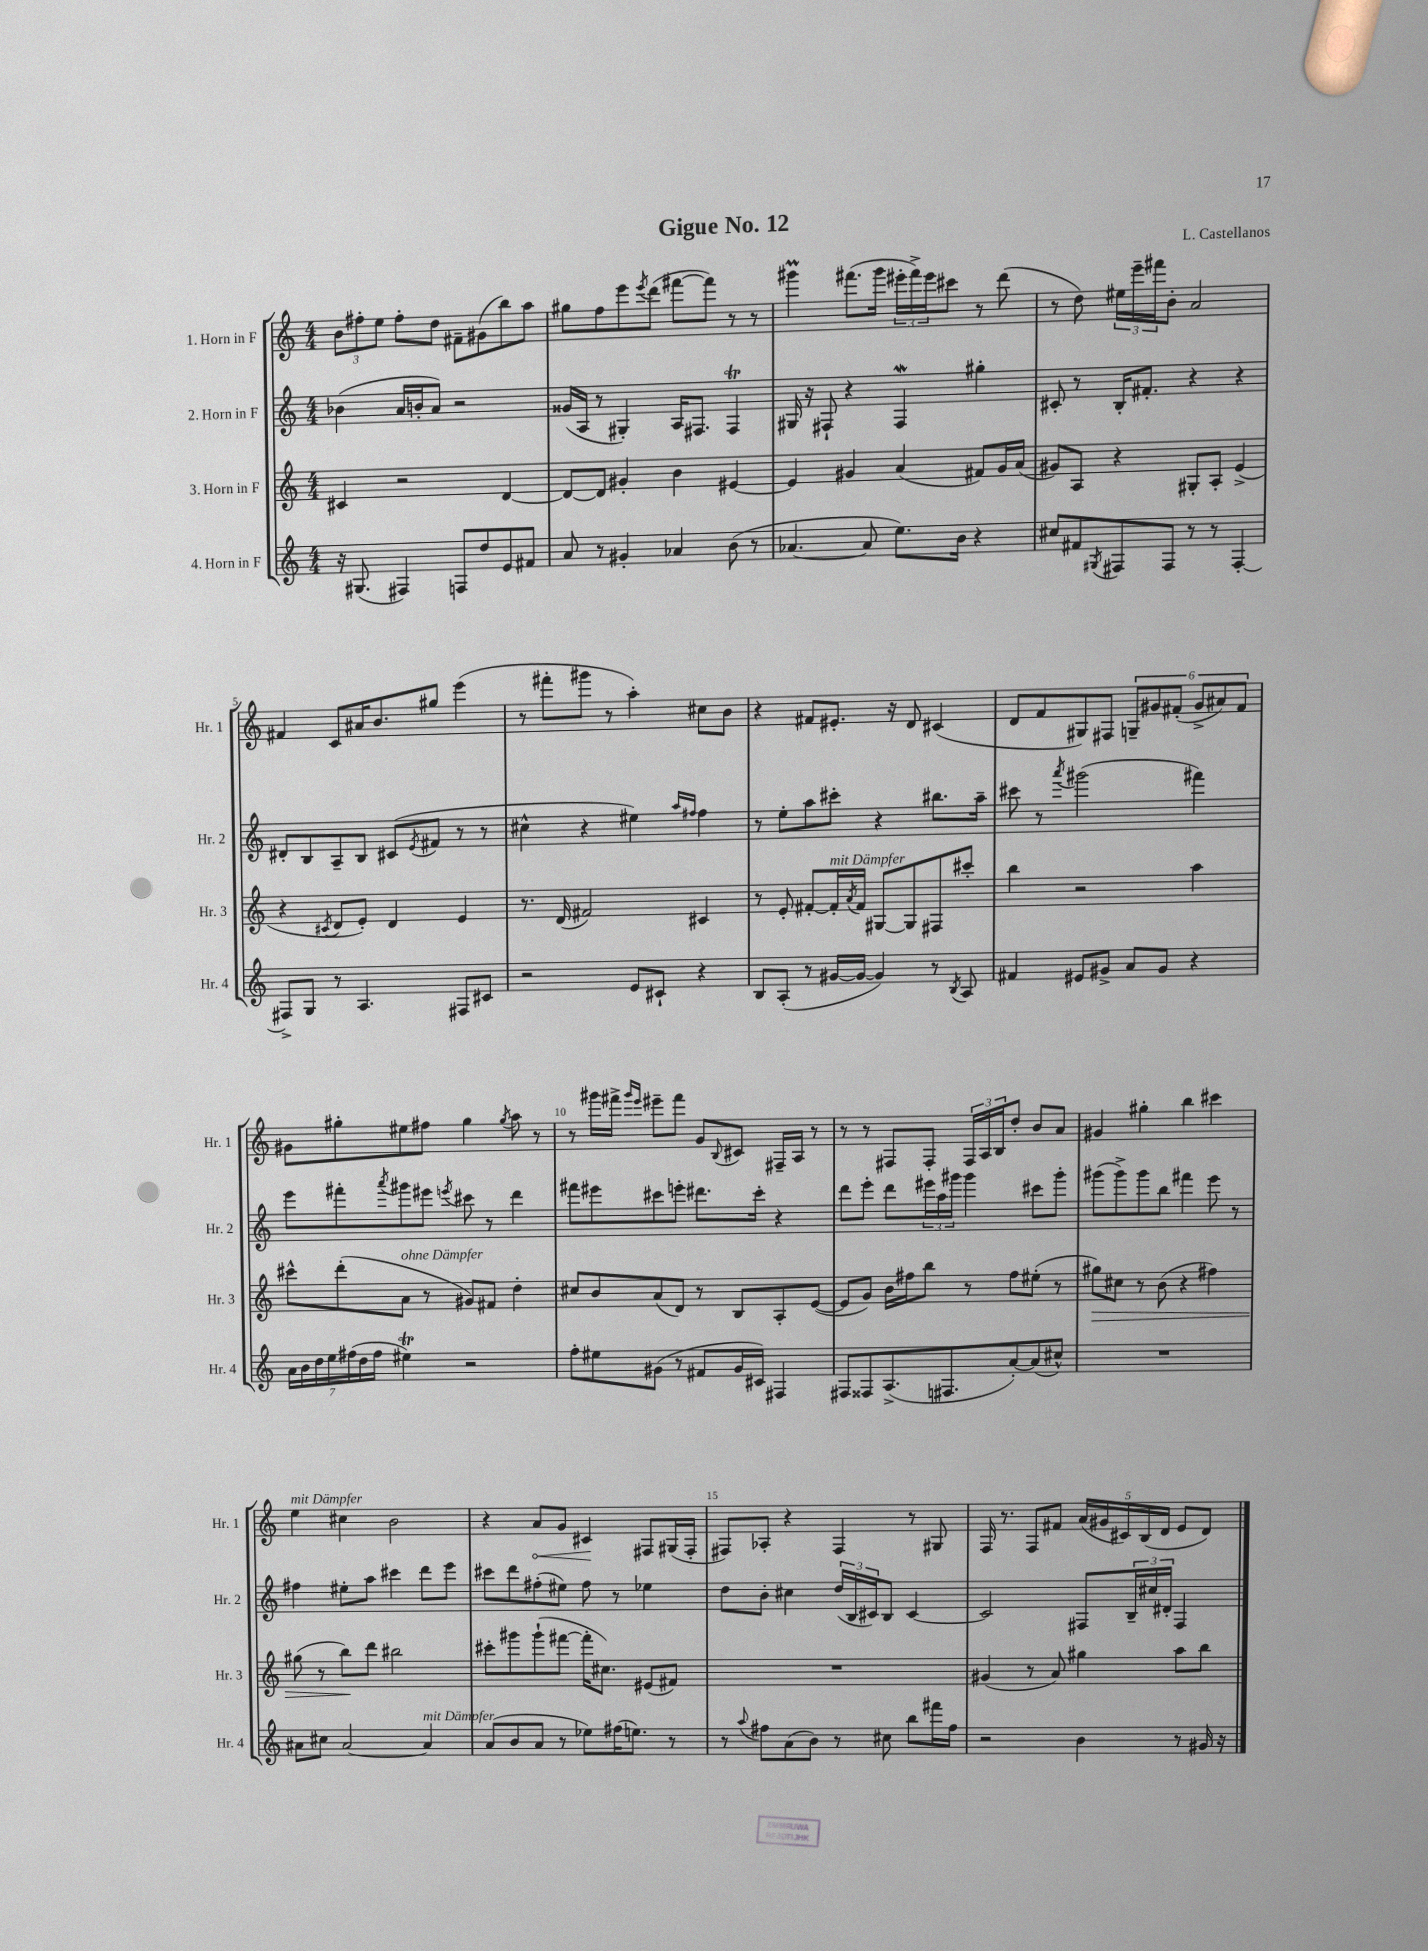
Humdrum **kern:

**kern	**kern	**dynam	**kern	**kern	**dynam
*part4	*part3	*part3	*part2	*part1	*part1
*staff4	*staff3	*staff3	*staff2	*staff1	*staff1
*I"4. Horn in F	*I"3. Horn in F	*	*I"2. Horn in F	*I"1. Horn in F	*
*I'Hr. 4	*I'Hr. 3	*	*I'Hr. 2	*I'Hr. 1	*
*clefG2	*clefG2	*	*clefG2	*clefG2	*
*k[]	*k[]	*	*k[]	*k[]	*
*M4/4	*M4/4	*	*M4/4	*M4/4	*
=1	=1	=1	=1	=1	=1
16r	4c#X/	.	(4b-X\	12b\L	.
(8.G#X/	.	.	.	.	.
.	.	.	.	12ff#X'\	.
.	.	.	.	12ee\J	.
4F#X/)	2r	.	16a/LL	8ff#'\L	.
.	.	.	16bn'/J	.	.
.	.	.	8a/J)	8dd\J	.
8Fn/L	.	.	2r	8f#X~\L	.
8dd/	.	.	.	(8g#X\	.
8e/	[4d/	.	.	8bb\)	.
8f#X/J	.	.	.	8aa\J	.
=2	=2	=2	=2	=2	=2
8a/	8d/L_	.	(16g##X/LL	8gg#X\L	.
.	.	.	16A/JJ	.	.
8r	8d/J]	.	8r	8ff\	.
4g#X'/	4g#X'/	.	4G#X'/)	8eee\	.
.	.	.	.	8qeee/	.
.	.	.	.	(8ddd\J	.
4a-X/	4b\	.	16A/KL	[8fff#X\L	.
.	.	.	8.F#X/J	.	.
.	.	.	.	8fff#\J])	.
(8b\	[4e#X/	.	4F#t/	8r	.
8r	.	.	.	8r	.
=3	=3	=3	=3	=3	=3
[4.a-X/	4e#/]	.	16G#X/	4ggg#Xm\	.
.	.	.	16r	.	.
.	.	.	8F#X`/	.	.
.	4g#X/	.	4r	(8.fff#X\L	.
8a-/]	.	.	.	.	.
.	.	.	.	16ggg#\Jk	.
8.ee\L)	(4a/	.	4F#W/	24eee#X'\LL	.
.	.	.	.	24fff#^\)	.
.	.	.	.	24eee#\J	.
.	.	.	.	8ccc#X\J	.
16b\Jk	.	.	.	.	.
4r	8f#X/L)	.	4gg#X'\	8r	.
.	16g#/L	.	.	(8ddd\	.
.	(16a/JJ	.	.	.	.
=4	=4	=4	=4	=4	=4
8cc#X/L	8g#X/L)	.	8c#X'/	8r	.
8f#X/	8A/J	.	8r	8dd\)	.
8qG#X/	.	.	.	.	.
8F#X/	4r	.	16B'/KL	24ee#X\LL	.
.	.	.	.	24eee~\	.
.	.	.	8.f#X'/J	.	.
.	.	.	.	24fff#X\J	.
8F#/J	.	.	.	8b'\J	.
8r	8G#X'/L	.	4r	2a/	.
8r	8A'/J	.	.	.	.
[4F#'/	(4e^/	.	4r	.	.
!!LO:LB:g=z
=5	=5	=5	=5	=5	=5
8F#X^/L]	4r	.	8d#X'/L	4f#X/	.
8G/J	.	.	8B/	.	.
.	8qc#X/	.	.	.	.
8r	8d/L	.	8A~/	8c/L	.
4.A/	8e'/J)	.	8B/J	16a#X/K	.
.	.	.	.	8.b/	.
.	4d/	.	(8c#X/L	.	.
.	.	.	8qe/	.	.
.	.	.	8f#X/J	8gg#X/J	.
8F#X/L	4e/	.	8r	(4eee\	.
8c#X/J	.	.	8r	.	.
=6	=6	=6	=6	=6	=6
2r	8.r	.	4cc#X^^\	8r	.
.	.	.	.	8fff#X'\L	.
.	(16d/	.	.	.	.
.	2f#X/)	.	4r	8ggg#X\J	.
.	.	.	.	8r	.
8e/L	.	.	4ee#X\)	4aa'\)	.
8c#X`/J	.	.	.	.	.
.	.	.	16qqaa/LL	.	.
.	.	.	16qqff#X/JJ	.	.
4r	4c#X/	.	4ff#\	8cc#X\L	.
.	.	.	.	8b\J	.
=7	=7	=7	=7	=7	=7
8B/L	8r	.	8r	4r	.
(8A'/J	8e'/	.	8ee'\L	.	.
8r	[8f#X'/L	.	8aa\	8f#X/L	.
!	!LO:TX:a:i:t=mit Dämpfer	!	!	!	!
[16g#X/LL	16f#'/L]	.	8ccc#X'\J	8.e#X'/J	.
.	8qa/	.	.	.	.
16g#/JJ_	16f#/JJ	.	.	.	.
4g#/])	[8G#X/L	.	4r	.	.
.	.	.	.	16r	.
.	8G#/]	.	.	8d/	.
8r	8F#X/	.	8.bb#X\L	(4c#X/	.
8qB/	.	.	.	.	.
8A/	8ccc#X'/J	.	.	.	.
.	.	.	16aa~\Jk	.	.
=8	=8	=8	=8	=8	=8
4f#X/	4bb\	.	8ccc#X\	8d/L	.
.	.	.	8r	8f/	.
.	.	.	8qaaa/	.	.
8e#X/L	2r	.	(2ggg#X\	8G#X/)	.
8g#X^/J	.	.	.	8F#X/J	.
8a/L	.	.	.	12Gn~/L	.
.	.	.	.	12g#X/	.
8g#/J	.	.	.	.	.
.	.	.	.	(12f#X'/J	.
4r	4aa\	.	4fff#X\)	12g#^/L	.
.	.	.	.	12a#X/)	.
.	.	.	.	12f#/J	.
!!LO:LB:g=z
=9	=9	=9	=9	=9	=9
28a\LL	8ccc#X^^\L	.	8eee\L	8g#X\L	.
28b\	.	.	.	.	.
28dd\	.	.	.	.	.
28ee\	.	.	.	.	.
.	(8ddd'\	.	8fff#X'\	8gg#X'\	.
(28ff#X\	.	.	.	.	.
28dd\	.	.	.	.	.
28ff#\JJ	.	.	.	.	.
.	.	.	8qaaa/	.	.
!	!LO:TX:a:i:t=ohne Dämpfer	!	!	!	!
4ee#Xt\)	8a\J	.	8ggg#X\	8ee#X\	.
.	8r	.	8eee#X\J	8ff#X\J	.
.	.	.	8qeeen/	.	.
2r	8g#X/L)	.	8ccc#X\	4gg#\	.
.	8f#X/J	.	8r	.	.
.	.	.	.	8qgg#/	.
.	4dd'\	.	4ddd\	8aa\	.
.	.	.	.	8r	.
=10	=10	=10	=10	=10	=10
8ff'\L	8cc#X/L	.	8fff#X\L	8r	.
8ee#X\	8b/	.	8eee#X\	16ggg#X\LL	.
.	.	.	.	16fff#X^\JJ	.
.	.	.	.	16qqggg#/LL	.
.	.	.	.	16qqeee/JJ	.
(8g#X\J	(8a/	.	8ccc#X\	8eee#X~\L	.
8r	8d/J)	.	8eeen'\J	8fff#\J	.
8f#X/L	8r	.	8.ddd#X\L	8g/L	.
.	.	.	.	8qqB/	.
16g#/L	8B/L	.	.	8c#X/J	.
16c#X/JJ)	.	.	16ccc#'\Jk	.	.
4F#X/	8A'/	.	4r	16F#X~/LL	.
.	.	.	.	16A/JJ	.
.	([8e/J	.	.	8r	.
=11	=11	=11	=11	=11	=11
8F#X/L	8e/L]	.	8ddd\L	8r	.
8F##X/	8g/J)	.	8eee'\J	8r	.
(8.A^/	16b\LL	.	8ddd\L	8F#X/L	.
.	16ff#X\J	.	.	.	.
.	8bb\J	.	24eee#X\L	8F#'/J	.
.	.	.	24aa\	.	.
8.F#X/	.	.	.	.	.
.	.	.	24ggg#X\JJ	.	.
.	8r	.	4ggg#\	24F#/LL	.
.	.	.	.	24A/	.
.	.	.	.	24B/J	.
[8a'/)	8ff#\L	.	.	8dd'/J	.
(8a/]	(8ee#X'\J	.	8ccc#X\L	8b/L	.
8cc#X^^/J)	8r	.	8ggg#'\J	8a/J	.
=12	=12	=12	=12	=12	=12
!	!	!LO:HP:b	!	!	!
1r	8gg#X\L)	>	(8ggg#X\L	4g#X/	.
.	8cc#X\J	.	8ggg#^\)	.	.
.	8r	.	8ggg#\	4gg#X'\	.
.	(8b\	.	8bb\J	.	.
.	4r	.	4fff#X\	4bb\	.
.	4ff#X\)	.	8eee\	4ccc#X\	.
.	.	.	8r	.	.
!!LO:LB:g=z
=13	=13	=13	=13	=13	=13
!	!	!	!	!LO:TX:a:i:t=mit Dämpfer	!
8a#X\L	(8gg#X\	.	4ff#X\	4ee\	.
8cc#X\J	8r	.	.	.	.
[2a#/	8bb\L)	.	8ee#X'\L	4cc#X\	.
.	8ddd\J	]	8aa\J	.	.
.	2bb#X\	.	4ccc#X\	2b\	.
!LO:TX:a:i:t=mit Dämpfer	!	!	!	!	!
4a#/]	.	.	8ddd\L	.	.
.	.	.	8eee\J	.	.
=14	=14	=14	=14	=14	=14
(8a/L	8ccc#X'\L	.	8ccc#X\L	4r	.
8b/	8ggg#X\	.	8ddd\	.	.
!	!	!	!	!	!LO:HP:b
8a/J	(8ggg#`\	.	(8ff#X'\	8a/L	<
8r	[8fff#X\J	.	8ee#X\J)	8g/J	.
8ee-X\L)	16fff#'\KL]	.	8ff#\	4c#X/	.
.	8.cc#X\J)	.	.	.	.
(16ff#X\K	.	.	8r	.	.
8.een\J)	.	.	.	.	.
.	(8e#X/L	.	4ee-X\	8F#X/L	[
8r	8f#X/J)	.	.	(16G#X/L	.
.	.	.	.	16F#'/JJ	.
=15	=15	=15	=15	=15	=15
8r	1r	.	8dd\L	8F#X/L)	.
8qqaa/	.	.	.	.	.
8ff#X\L	.	.	8b'\J	8A-X'/J	.
(8a\	.	.	4cc#X\	4r	.
8b\J)	.	.	.	.	.
8r	.	.	(24dd/LL	4F#/	.
.	.	.	24B/	.	.
.	.	.	24c#X/J)	.	.
8cc#X\	.	.	8B/J	.	.
8bb\L	.	.	[4c#/	8r	.
16fff#X\L	.	.	.	8G#X/	.
16ff#\JJ	.	.	.	.	.
=16	=16	=16	=16	=16	=16
2r	(4g#X/	.	2c#/]	16F/	.
.	.	.	.	8.r	.
.	8r	.	.	8F/L	.
.	8a/)	.	.	8f#X/J	.
4b\	4gg#X\	.	8F#X/L	(20a/LL	.
.	.	.	.	20g#X/	.
.	.	.	.	20c#X/)	.
.	.	.	24B~/L	.	.
.	.	.	.	(20B/	.
.	.	.	24cc#X/	.	.
.	.	.	.	20d/JJ	.
.	.	.	24d#X'/JJ	.	.
8r	8aa\L	.	4F#/	8e/L	.
16g#X/	8bb\J	.	.	8d/J)	.
16r	.	.	.	.	.
==	==	==	==	==	==
*-	*-	*-	*-	*-	*-
